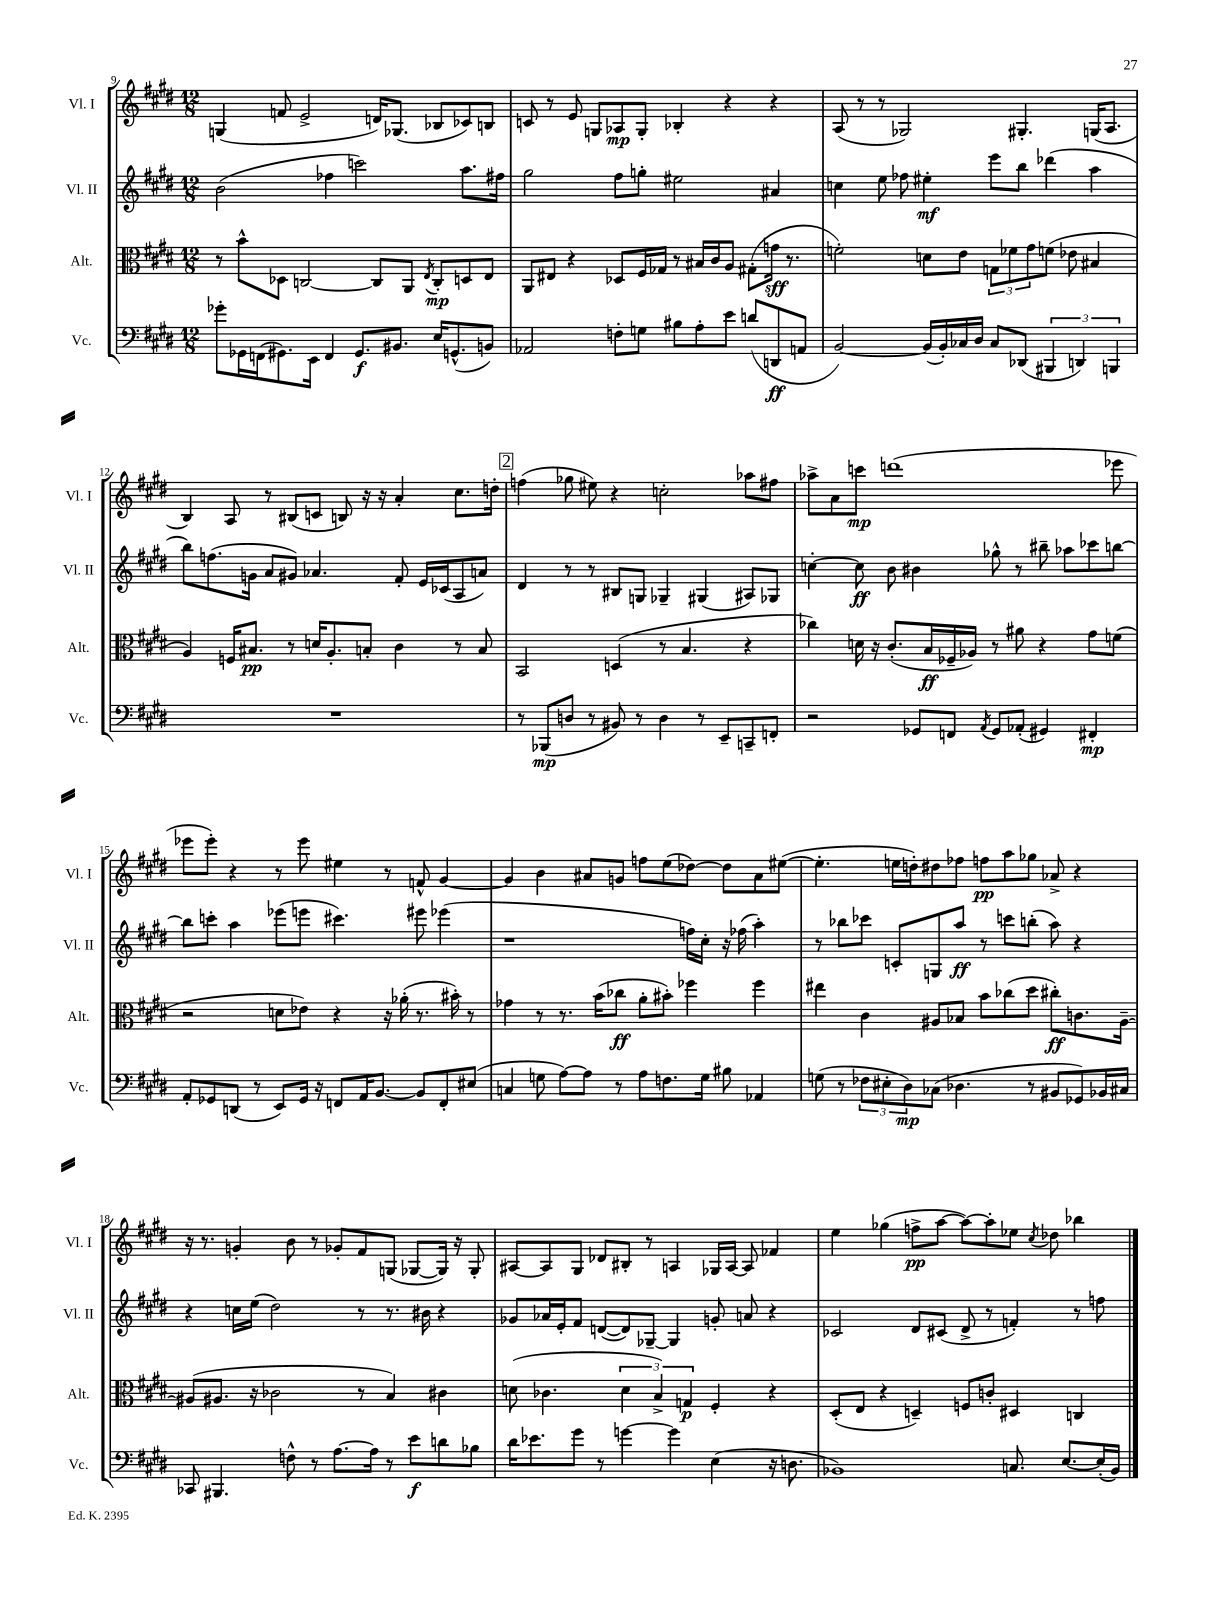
<<
\new StaffGroup <<
\new Staff = "s0" \with { instrumentName = "Vl. I" shortInstrumentName = "Vl. I" } {
    \clef treble \key e \major \numericTimeSignature \time 12/8
    g4( f'8 e'2-> d'16) ges8.( bes8 ces'8) b8 |
    c'8 r8 e'8 g8 aes8\mp g8-. bes4-. r4 r4 |
    a8( r8 r8 ges2) gis4.-. g16( a8. |
    b4) a8 r8 bis8( c'8 b8) r16 r16 a'4-. cis''8. d''16-. |
    \mark \markup { \box "2" } f''4( ges''8 eis''8) r4 c''2-. aes''8 fis''8 |
    aes''8-> a'8 c'''8\mp d'''1( ees'''8 |
    ees'''8 ees'''8-.) r4 r8 ees'''8 eis''4 r8 f'8-^ gis'4~ |
    gis'4 b'4 ais'8 g'8 f''8 e''8( des''8~) des''8 ais'8 eis''8~( |
    eis''4.-. e''16 d''16-.) dis''8 fes''8 f''8\pp a''8 ges''8 aes'8-> r4 |
    r16 r8. g'4-. b'8 r8 ges'8-. fis'8 g8( ges8~ ges16) r16 ges8-. |
    ais8~ ais8 gis8 des'8 bis8-. r8 a4 ges16 a16~ a8 fes'4 |
    e''4 ges''4( f''8->\pp a''8~ a''8~) a''8-. ees''8 \acciaccatura { cis''8 } des''8 bes''4 \bar "|." |
}
\new Staff = "s1" \with { instrumentName = "Vl. II" shortInstrumentName = "Vl. II" } {
    \clef treble \key e \major \numericTimeSignature \time 12/8
    b'2( fes''4 c'''2) a''8. fis''16 |
    gis''2 fis''8 g''8-. eis''2 ais'4 |
    c''4 e''8 fes''8 eis''4-.\mf e'''8 b''8 des'''4( a''4 |
    b''8) f''8.( g'16 a'8 gis'8) aes'4. fis'8-. e'16 ces'16( a8 a'8) |
    \mark \markup { \box "2" } dis'4 r8 r8 bis8 g8 ges4-- gis4( ais8) ges8 |
    c''4~-. c''8\ff b'8 bis'4 ges''8-^ r8 bis''8-- aes''8 ces'''8 b''8~ |
    b''8 c'''8-. a''4 ees'''8( e'''8 cis'''4.) eis'''8 ees'''4( |
    r1 f''16) cis''16-. r16 fes''16( a''4-.) |
    r8 bes''8 ces'''8 c'8-. g8 a''8\ff r8 c'''8 b''8-.( a''8) r4 |
    r4 c''16 e''16( dis''2) r8 r8. bis'16 r4 |
    ges'8 aes'16 e'16-. fis'8 d'8~( d'8) ges8~-- ges4 g'8-. a'8 r4 |
    ces'2 dis'8 cis'8( dis'8-> r8 f'4-.) r8 f''8 \bar "|." |
}
\new Staff = "s2" \with { instrumentName = "Alt." shortInstrumentName = "Alt." } {
    \clef alto \key e \major \numericTimeSignature \time 12/8
    r8 b'8-^ des8 c2~ c8 a,8 \acciaccatura { e8 } c8-.\mp d8 e8 |
    a,8 eis8 r4 des8 fis16 ges16 r8 bis16 cis'16 a8 gis8-.( g'16\sff r8. |
    f'2-.) d'8 e'8 \tuplet 3/2 { g8 fes'8 gis'8 } f'8( ees'8 bis4 |
    a4) f16 bis8.\pp r8 d'16 a8.-. b8-. cis'4 r8 b8 |
    \mark \markup { \box "2" } b,2 d4( r8 b4. r4 |
    ces''4) d'16 r16 cis'8.-.( b16\ff fes16-- aes16) r8 ais'8 r4 gis'8 f'8( |
    r2 d'8 ees'8) r4 r16 aes'16-.( r8. bis'16-.) r8 |
    ges'4 r8 r8. b'16( ces''8\ff a'8-. bis'8-.) fes''4 fes''4 |
    eis''4 cis'4 ais8 bes8 b'8 ces''8( dis''8 cis''8-.\ff) c'8. ais16~-- |
    ais8( ais8. r16 ces'2 r8 b4) cis'4 |
    d'8( ces'4. \tuplet 3/2 { d'4 b4->) g4\p } fis4-. r4 |
    dis8-.( e8 r4 d4--) f8 c'8-. dis4 c4 \bar "|." |
}
\new Staff = "s3" \with { instrumentName = "Vc." shortInstrumentName = "Vc." } {
    \clef bass \key e \major \numericTimeSignature \time 12/8
    ges'8-. ges,16 f,16( gis,8.) e,16 f,4 gis,8.\f bis,8. e16 g,8.-^( b,8) |
    aes,2 f8-. g8 bis8 a8-. e'8 d'8( d,8\ff a,8 |
    b,2~) b,16( b,16-.) ces16 dis16 ces8 des,8( \tuplet 3/2 { bis,,4 d,4) b,,4 } |
    R1. |
    \mark \markup { \box "2" } r8 bes,,8\mp( d8 r8 bis,8) r8 d4 r8 e,8-- c,8-- f,8-. |
    r2 ges,8 f,8 \acciaccatura { a,8 } ges,8 aes,8-.( gis,4) fis,4-.\mp |
    a,8-. ges,8 d,8( r8 e,8) ges,16 r16 f,8 a,16 b,8.~ b,8 f,8-. eis8( |
    c4 g8 a8~) a8 r8 a8 f8. g16 bis8 aes,4 |
    g8( r8 \tuplet 3/2 { fes8 eis8-. dis8\mp) } ces8( des4. r8 bis,8 ges,8) bes,16 cis16 |
    ces,8 bis,,4. f8-^ r8 a8.~ a16 r8 e'8\f d'8 bes8 |
    dis'16 ees'8. gis'8 r8 g'4~ g'4 e4( r16 d8. |
    bes,1) c8. e8.~ e16-.( bes,16) \bar "|." |
}
>>
>>
\layout { \context { \Score currentBarNumber = #9 } }
